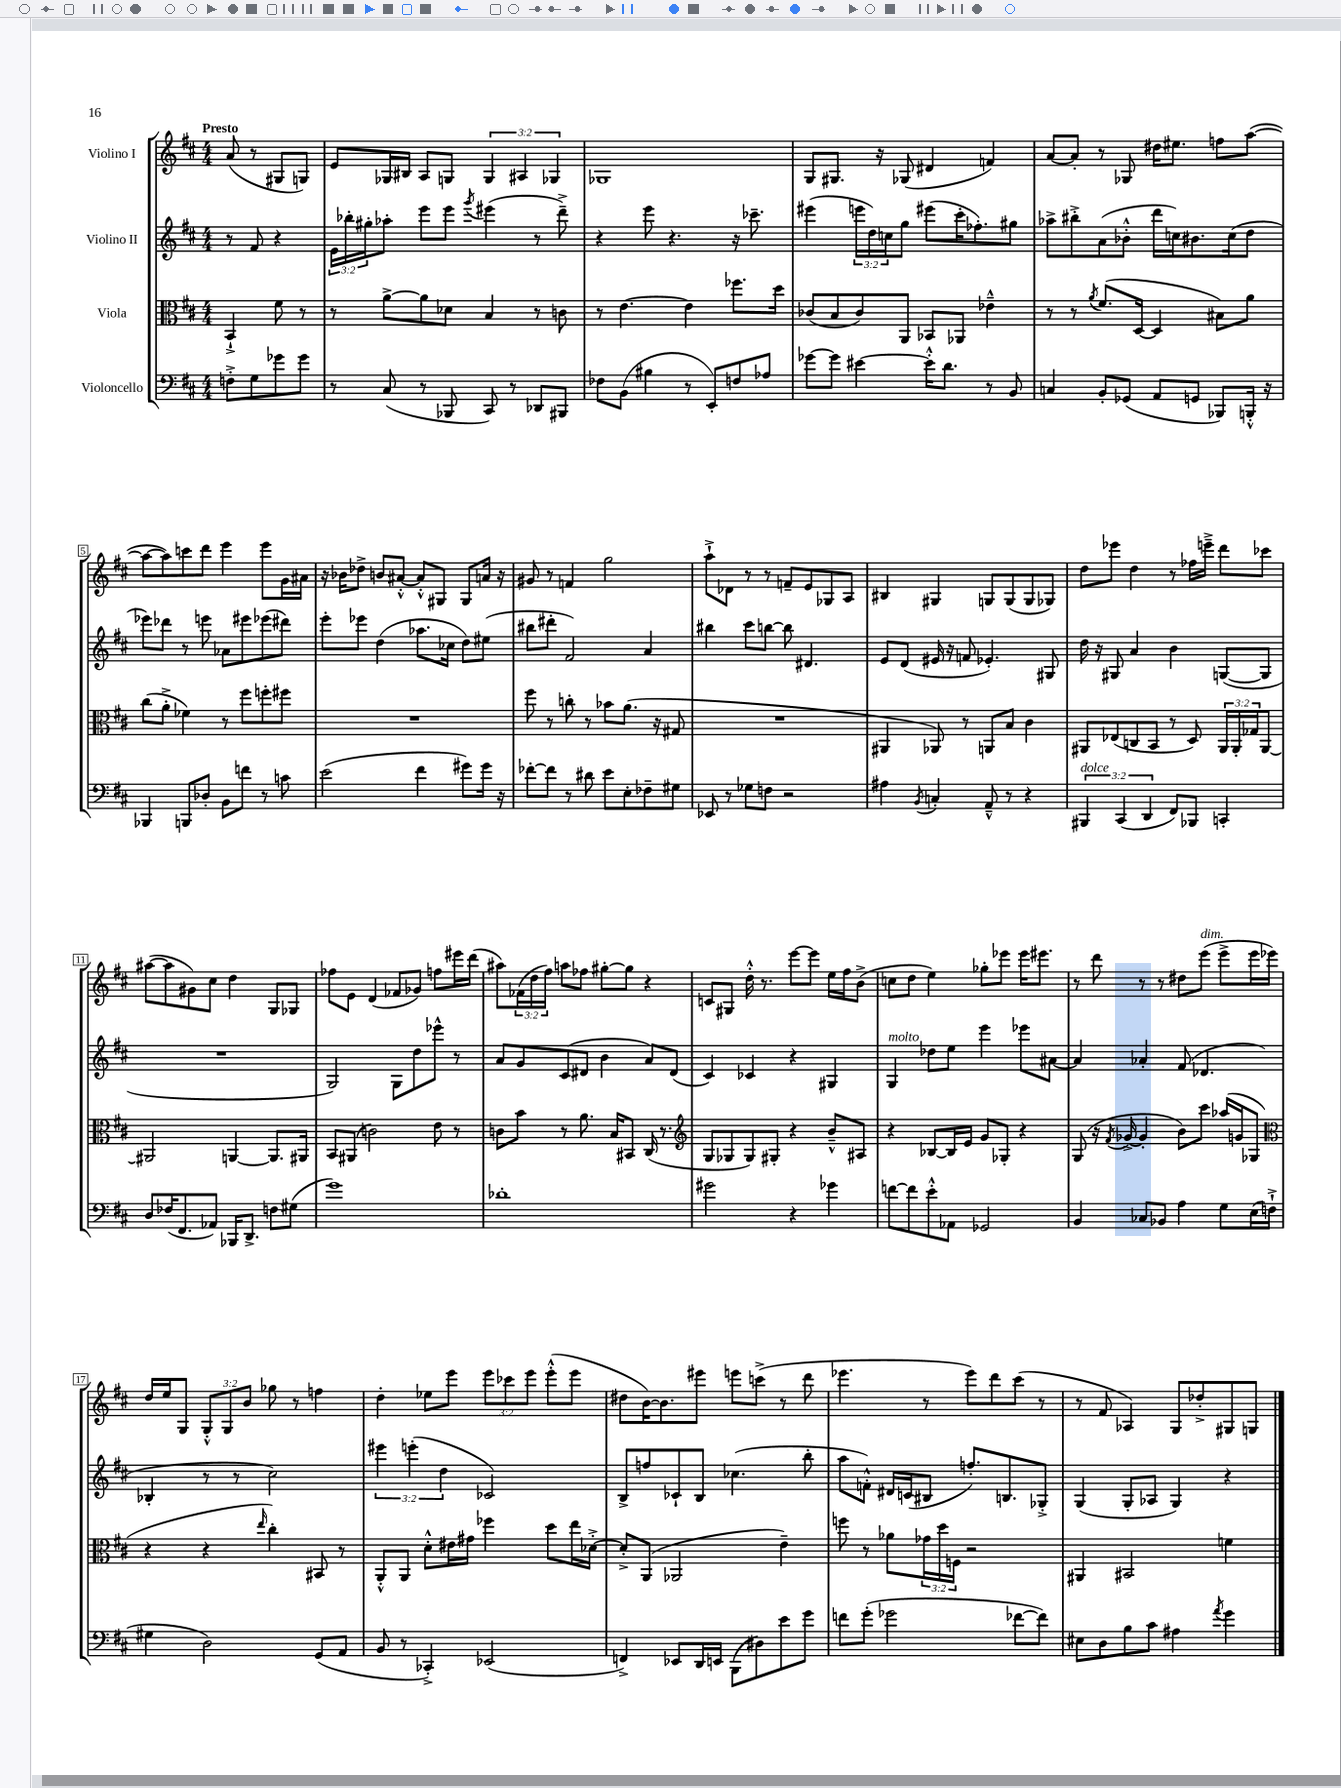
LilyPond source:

<<
\new StaffGroup <<
\new Staff = "s0" \with { instrumentName = "Violino I" } {
    \clef treble \key d \major \numericTimeSignature \time 4/4 \override Staff.TupletNumber.text = #tuplet-number::calc-fraction-text \partial 2 \tempo "Presto"
    a'8( r8 gis8 g8) |
    e'8 ges16 bis16 a8 g8 \tuplet 3/2 { g4 ais4 ges4 } |
    ges1 |
    g8 gis8. r16 ges8( dis'4 f'4) |
    a'8~ a'8-. r8 ges8 dis''16 eis''8. f''8 a''8~( |
    a''8~ a''8) c'''8 d'''8 e'''4 e'''8 g'16 ais'16 |
    r16 bes'16 des''8-> b'8 ais'8~-.-^ ais'8-.-^ gis8 gis8 a'16 r16 |
    gis'8 r8 f'4 g''2 |
    a''8-!-> des'8 r8 r8 f'8-- e'8 ges8 a8 |
    bis4 gis4 g8 g8( g8 ges8) |
    d''8 ees'''8 d''4 r8 fes''16 e'''16---> d'''8 ces'''8 |
    ais''8~( ais''8 gis'8) cis''8 d''4 g8 ges8 |
    fes''8 e'8 d'4( fes'8 ges'8) f''8 eis'''16 d'''16( |
    ais''8) \tuplet 3/2 { fes'16( d''16 fis''16) } a''8 fes''8 gis''8~-. gis''8 r4 |
    c'8 gis8 d''16-.-^ r8. e'''8~ e'''8 e''16 fis''16 b'8->( |
    c''8 d''8 e''4) ges''8-. ees'''8 ees'''16 eis'''8. |
    r8 d'''8 r8 r8 dis''8 e'''8^\markup { \italic "dim." }( e'''8-> e'''16 ees'''16) |
    d''16 e''16 g8 \tuplet 3/2 { g8-.-^ g8 b'8 } ges''8 r8 f''4 |
    d''4-. ees''8 e'''8 \tuplet 3/2 { e'''8 ces'''8 e'''8 } e'''8-.-^( e'''8 |
    dis''8 b'16~) b'8. eis'''8 e'''8 c'''8->( r8 d'''8 |
    ees'''4. r8 ees'''8) d'''8 cis'''8( r8 |
    r8 fis'8 aes4) g8 des''8-.-> gis8 g8 \bar "|." |
}
\new Staff = "s1" \with { instrumentName = "Violino II" } {
    \clef treble \key d \major \numericTimeSignature \time 4/4 \override Staff.TupletNumber.text = #tuplet-number::calc-fraction-text \partial 2
    r8 fis'8 r4 |
    \tuplet 3/2 { e'16 bes''16-. gis''16-. } aes''8-. e'''8 e'''8 \acciaccatura { g'''8 } eis'''4( r8 d'''8--->) |
    r4 e'''8 r4. r16 ces'''8.-- |
    eis'''4( \tuplet 3/2 { e'''16 d''16) c''16 } g''8 eis'''8( cis'''16-. fes''8.-.) gis''8 |
    aes''8-> bis''8-.-> a'8( bes'8-.-^ d'''16 c''16) bis'8. c''16( d''8 |
    ees'''8) des'''8 r8 e'''8 aes'8 eis'''8 ees'''8( dis'''8) |
    e'''8-. ees'''8 d''4( aes''8. ces''16 d''8) eis''8( |
    bis''8 dis'''8-. fis'2) a'4 |
    bis''4 cis'''8 b''8~ b''8 dis'4. |
    e'8 d'8( eis'16 r16 f'8 ees'4.-.) gis8 |
    d''16 r16 gis8 a'4 b'4 g8~( g8 |
    R1 |
    g2) g8 d''8 ees'''8-^ r8 |
    a'8 g'8 cis'8( dis'8 b'4 a'8) dis'8( |
    cis'4) ces'4 r4 gis4 |
    g4^\markup { \italic "molto" } des''8 e''8 e'''4 ees'''8 ais'8~ |
    ais'4 aes'4-. fis'8( des'4. |
    bes4-. r8 r8 cis''2) |
    \tuplet 3/2 { eis'''4 e'''4-.( d''4 } ces'2) |
    b8-> f''8 ces'8-! b8 ces''4.( b''8-. |
    a''8 f'8-.-^) dis'16 c'16( bis8 f''8.-.) b8. ges8-.-> |
    g4( g8-. aes8 g4) r4 \bar "|." |
}
\new Staff = "s2" \with { instrumentName = "Viola" } {
    \clef alto \key d \major \numericTimeSignature \time 4/4 \override Staff.TupletNumber.text = #tuplet-number::calc-fraction-text \partial 2
    b,4-!-> fis'8 r8 |
    r8 a'8~-> a'8 des'8 b4 r8 c'8 |
    r8 e'4.~ e'4 fes''8. d''16 |
    ces'8( b8 ces'8) a,8 bes,8 aes,8 ees'4---^ |
    r8 r8 \acciaccatura { a'8 } fis'8.( d16~ d4 bis8) a'8 |
    cis''8( a'8-.-> fes'4) r8 fis''8 f''8-. fis''8 |
    R1 |
    fis''8 r8 c''8-. r8 bes'8 a'8.( r16 gis8 |
    R1 |
    ais,4 aes,8) r8 a,8 b8 cis'4 |
    ais,8 ees8( c8 b,8 r8 d8) \tuplet 3/2 { ais,16 ais,16-. ges16 } ais,8~ |
    ais,2 a,4~ a,8. ais,16 |
    b,8 ais,8( c'2) e'8 r8 |
    c'8 b'8 r8 a'8. b16 bis,8 cis16( r8. |
    \clef treble g8 ges8 ges8) gis8-. r4 b'8---^ ais8 |
    r4 bes8~ bes16 e'16 g'8 ges8-. r4 |
    g8( r16 \acciaccatura { fis'8 } ges'16~-> ges'4-. b'8) cis'''8 aes''16( g'16 ges8 |
    \clef alto r4 r4 \grace { e''16 } cis''4-.) bis,8 r8 |
    a,8-.-^ a,8 d'8-.-^ eis'16 gis'16 fes''4 d''8 e''16 des'16~-.-> |
    des'8-.-> a,8( aes,2 e'4--) |
    f''8 r8 aes'8 \tuplet 3/2 { ges'16 d''16 f16 } r2 |
    ais,4 bis,2 f'4 \bar "|." |
}
\new Staff = "s3" \with { instrumentName = "Violoncello" } {
    \clef bass \key d \major \numericTimeSignature \time 4/4 \override Staff.TupletNumber.text = #tuplet-number::calc-fraction-text \partial 2
    f8-.-> g8 ges'8 ges'8 |
    r8 cis8( r8 bes,,8 cis,8) r8 des,8 bis,,8 |
    fes8 b,8( bis4 r8 e,8-.) f8 aes8 |
    ges'8~ ges'8 eis'4~ eis'16-.-^ d'8. r8 b,8 |
    c4 b,8-. ges,8( a,8 g,8 bes,,8) b,,16-.-^ r16 |
    bes,,4 b,,8 des8-. b,8 f'8 r8 c'8 |
    e'2( fis'4 gis'8) gis'16 r16 |
    fes'8~-. fes'8 r8 dis'8 e'8 e8-. fes8-- gis8 |
    ees,8 r8 ges8 f8 r2 |
    ais4 \acciaccatura { b,8 } c4-. a,8---^ r8 r4 |
    \tuplet 3/2 { bis,,4^\markup { \italic "dolce" } cis,4( d,4 } fis,8) bes,,8 c,4-. |
    d8 fes16( fis,8. aes,8) bes,,16 d,8.-> f8 gis8( |
    g'1) |
    des'1-. |
    gis'2 r4 ges'4 |
    f'8~ f'8 e'8-.-^ aes,8 ges,2 |
    b,4 ces8 bes,8 a4 g8 e16( f16-!-> |
    gis4 d2) g,8( a,8 |
    b,8 r8 ces,4-.->) ees,2( |
    f,4->) ees,8 d,16 e,16 b,,8( dis8) e'8 g'8 |
    f'8 g'8-.( ges'2 fes'8~ fes'8) |
    eis8 d8 b8 cis'8 ais4 \acciaccatura { a'8 } g'4 \bar "|." |
}
>>
>>
\layout { \context { \Score \override BarNumber.stencil = #(make-stencil-boxer 0.1 0.3 ly:text-interface::print) } }
